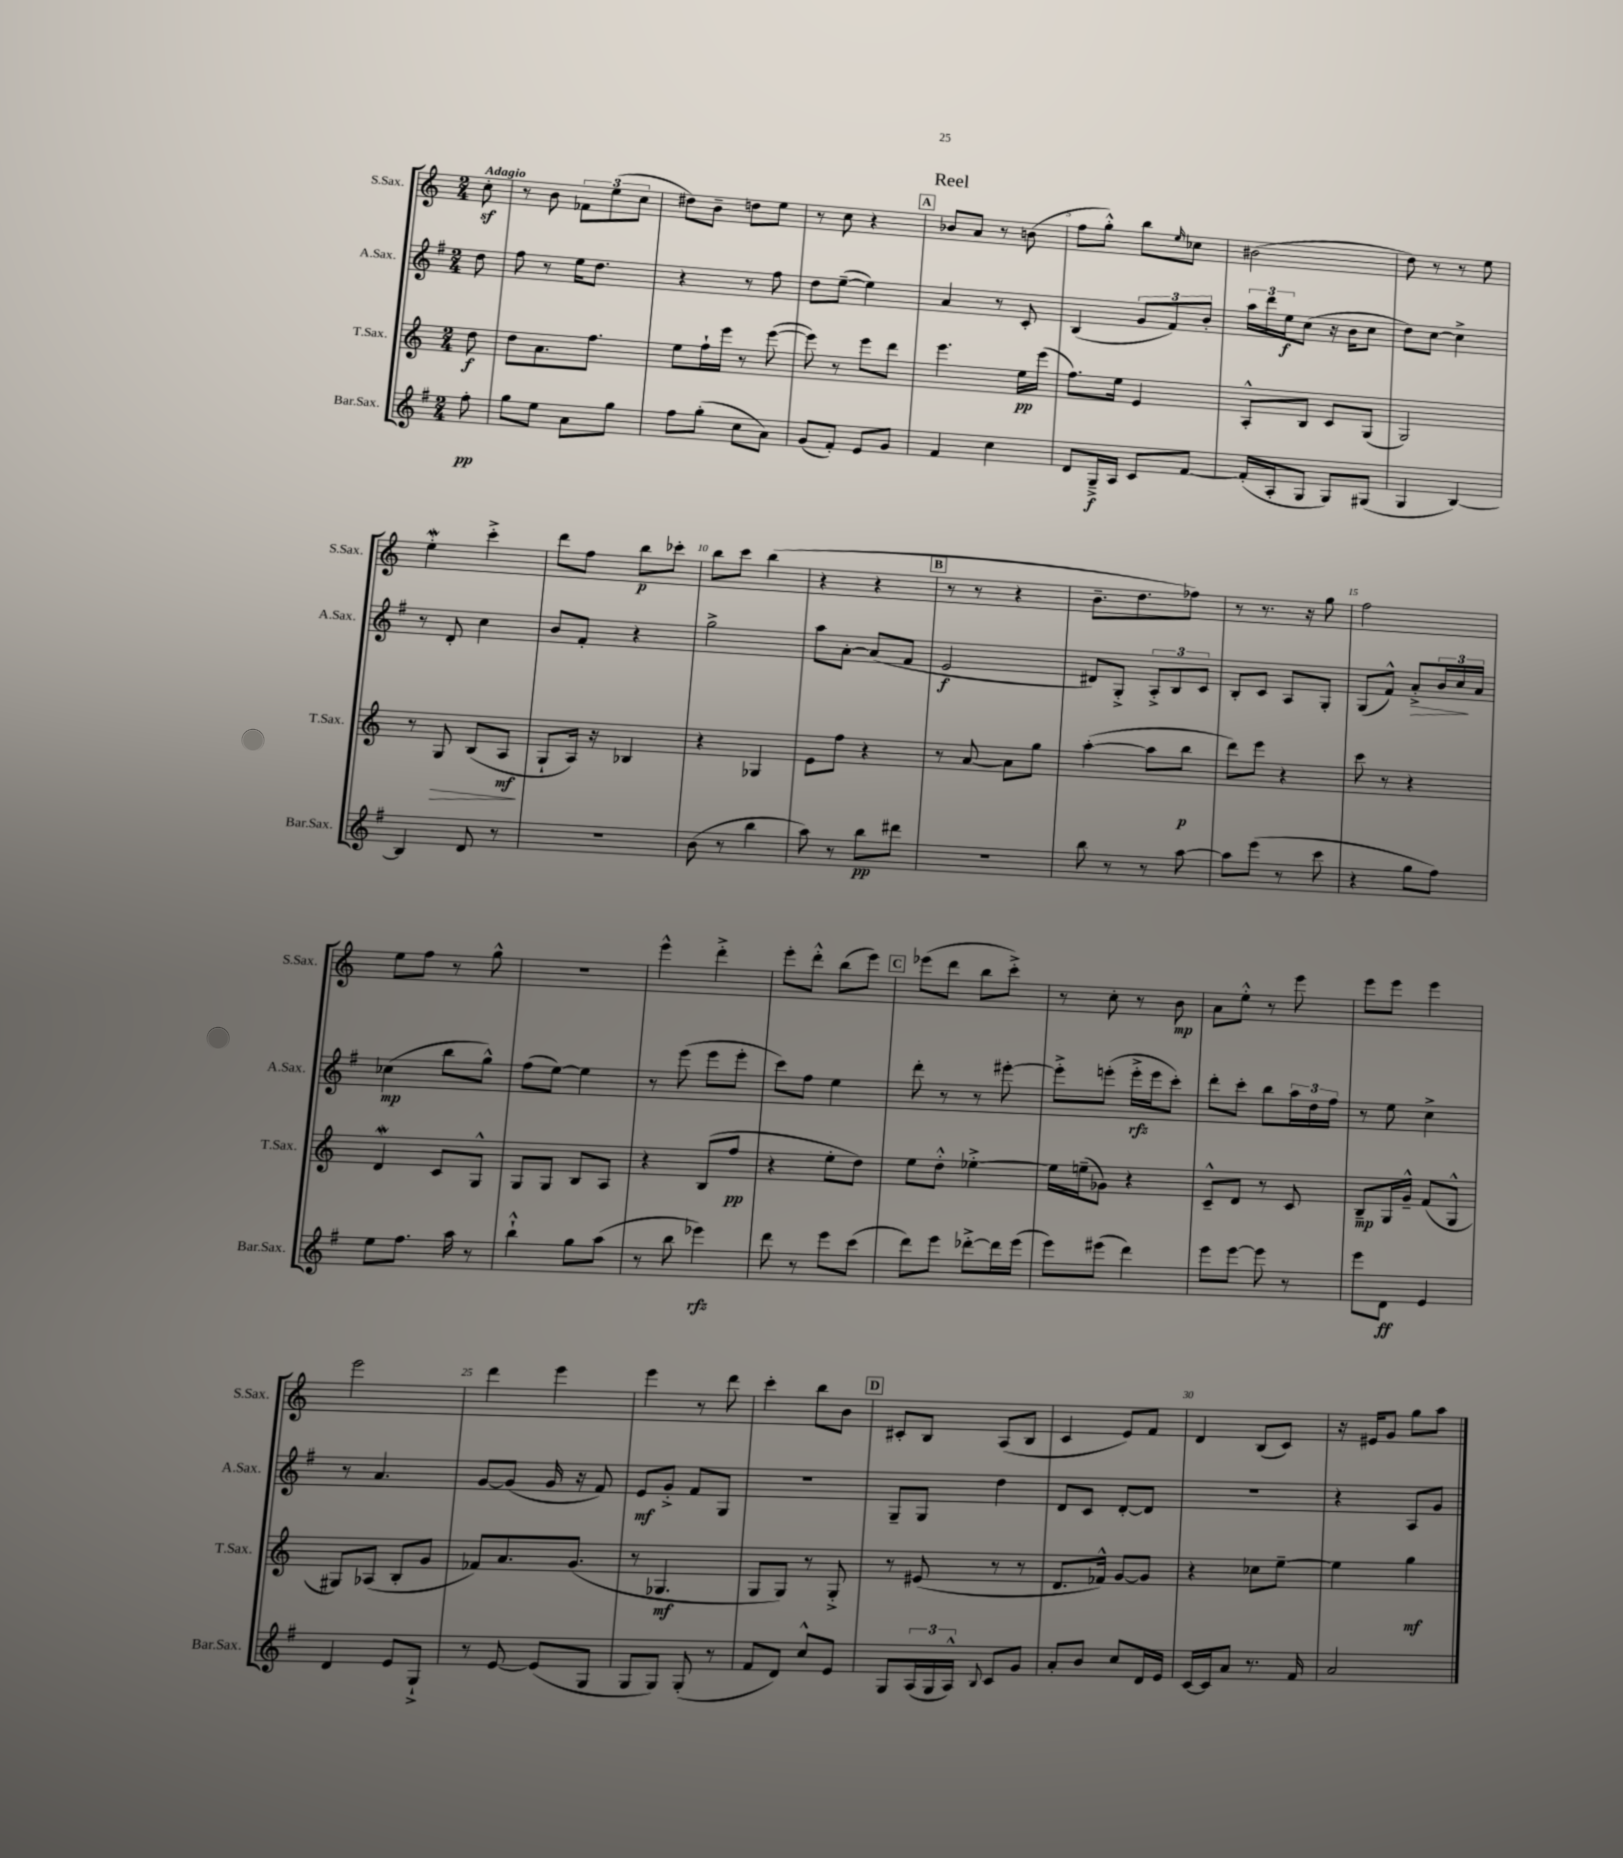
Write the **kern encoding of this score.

**kern	**dynam	**kern	**dynam	**kern	**dynam	**kern	**dynam
*part4	*part4	*part3	*part3	*part2	*part2	*part1	*part1
*staff4	*staff4	*staff3	*staff3	*staff2	*staff2	*staff1	*staff1
*I"Bar.Sax.	*	*I"T.Sax.	*	*I"A.Sax.	*	*I"S.Sax.	*
*I'Bar.Sax.	*	*I'T.Sax.	*	*I'A.Sax.	*	*I'S.Sax.	*
*clefG2	*	*clefG2	*	*clefG2	*	*clefG2	*
*k[f#]	*	*k[]	*	*k[f#]	*	*k[]	*
*M2/4	*	*M2/4	*	*M2/4	*	*M2/4	*
=	=	=	=	=	=	=	=
!	!	!	!	!	!	!LO:TX:a:B:t=Adagio	!
8ff#'\	pp	8dd\	f	8dd\	.	8ccz'\	.
=1	=1	=1	=1	=1	=1	=1	=1
8gg\L	.	8dd\L	.	8ff#\	.	8r	.
8ee\J	.	8.a\	.	8r	.	8b\	.
8a\L	.	.	.	16ee\KL	.	12f-X\L	.
.	.	8.ff\J	.	8.dd\J	.	.	.
.	.	.	.	.	.	(12ee\	.
8gg\J	.	.	.	.	.	.	.
.	.	.	.	.	.	12cc\J	.
=2	=2	=2	=2	=2	=2	=2	=2
8ff#\L	.	8ee\L	.	4r	.	8dd#X\L)	.
(8gg'\J	.	16ff`\L	.	.	.	8b~\J	.
.	.	16eee\JJ	.	.	.	.	.
8cc\L	.	8r	.	8r	.	8ddn\L	.
8a\J)	.	([8eee\	.	8ff#\	.	8ee\J	.
=3	=3	=3	=3	=3	=3	=3	=3
(8g/L	.	8eee\])	.	8dd\L	.	8r	.
8f#'/J)	.	8r	.	([8ee~\J	.	8cc\	.
8e/L	.	8eee\L	.	4ee\])	.	4r	.
8g/J	.	8ddd\J	.	.	.	.	.
!!LO:REH:place=s1:t=A
=4	=4	=4	=4	=4	=4	=4	=4
4f#/	.	4.eee\	.	4a/	.	8b-X/L	.
.	.	.	.	.	.	8a/J	.
4cc\	.	.	.	8r	.	8r	.
.	.	16ee\LL	pp	8c'/	.	(8bn\	.
.	.	(16eee\JJ	.	.	.	.	.
=5	=5	=5	=5	=5	=5	=5	=5
8d/L	.	8.ff\L)	.	(4B/	.	8ff\L	.
16G~^/L	f	.	.	.	.	8gg'^^\J)	.
16A/JJ	.	16ee\Jk	.	.	.	.	.
8c/L	.	4e/	.	12g/L	.	8bb\L	.
.	.	.	.	12f#/)	.	.	.
.	.	.	.	.	.	16qqee/	.
[8f#/J	.	.	.	.	.	8cc-X\J	.
.	.	.	.	12b'/J	.	.	.
=6	=6	=6	=6	=6	=6	=6	=6
(16f#'/LL]	.	8A'^^/L	.	24aa\LL	.	(2b#X\	.
.	.	.	.	24ddd\	.	.	.
16A'/J	.	.	.	.	.	.	.
.	.	.	.	24ee\J	f	.	.
8G/J	.	8B/J	.	(8cc\J	.	.	.
8G/L)	.	8c/L	.	16r	.	.	.
.	.	.	.	16b\KL	.	.	.
(8G#X/J	.	(8G/J	.	8cc\J	.	.	.
=7	=7	=7	=7	=7	=7	=7	=7
4G/	.	2G/)	.	8dd\L)	.	8dd\)	.
.	.	.	.	[8cc\J	.	8r	.
[4B/)	.	.	.	4cc^\]	.	8r	.
.	.	.	.	.	.	8ee\	.
!!LO:LB:g=z
=8	=8	=8	=8	=8	=8	=8	=8
4B/]	.	8r	.	8r	.	4eeW'\	.
!	!	!	!LO:HP:b	!	!	!	!
.	.	8G/	>	8d'/	.	.	.
8d/	.	(8B/L	.	4cc\	.	4ccc'^\	.
8r	.	8A/J	mf	.	.	.	.
.	.	.	]	.	.	.	.
=9	=9	=9	=9	=9	=9	=9	=9
2r	.	8G`/L	.	8b/L	.	8ddd\L	.
.	.	16A/Jk)	.	8f#'/J	.	8ff\J	.
.	.	16r	.	.	.	.	.
.	.	4B-X/	.	4r	.	8bb\L	p
.	.	.	.	.	.	8ccc-X'\J	.
=10	=10	=10	=10	=10	=10	=10	=10
(8b\	.	4r	.	2gg^\	.	8bb\L	.
8r	.	.	.	.	.	8ccc\J	.
4bb\	.	4G-X/	.	.	.	(4bb\	.
=11	=11	=11	=11	=11	=11	=11	=11
8aa\)	.	8e\L	.	8aa\L	.	4r	.
8r	.	8ff\J	.	[8a'\J	.	.	.
8bb\L	pp	4r	.	(8a/L]	.	4r	.
8ddd#X\J	.	.	.	8f#/J	.	.	.
!!LO:REH:place=s1:t=B
=12	=12	=12	=12	=12	=12	=12	=12
2r	.	8r	.	2e/	f	8r	.
.	.	[8a/	.	.	.	8r	.
.	.	8a\L]	.	.	.	4r	.
.	.	8gg\J	.	.	.	.	.
=13	=13	=13	=13	=13	=13	=13	=13
8bb\	.	([4aa'\	.	8d#X/L)	.	8.b~\L	.
8r	.	.	.	8G'^/J	.	.	.
.	.	.	.	.	.	8.dd\	.
8r	.	8aa\L]	.	12A'^/L	.	.	.
.	.	.	.	12B/	.	.	.
[8aa\	.	8bb\J	p	.	.	8ff-X\J)	.
.	.	.	.	12c/J	.	.	.
=14	=14	=14	=14	=14	=14	=14	=14
8aa\L]	.	8ddd\L)	.	8B'/L	.	8r	.
(8eee\J	.	8eee\J	.	8c/J	.	8.r	.
8r	.	4r	.	8A/L	.	.	.
.	.	.	.	.	.	16r	.
8ccc\	.	.	.	8G'/J	.	8gg\	.
=15	=15	=15	=15	=15	=15	=15	=15
4r	.	8ccc\	.	(8G/L	.	2ff\	.
.	.	8r	.	8f#^^/J)	.	.	.
!	!	!	!	!	!LO:HP:b	!	!
8gg\L	.	4r	.	8a'^/L	>	.	.
8ff#\J)	.	.	.	24b/L	.	.	.
.	.	.	.	24cc/	.	.	.
.	.	.	.	24a/JJ	]	.	.
!!LO:LB:g=z
=16	=16	=16	=16	=16	=16	=16	=16
8ee\L	.	4dW/	.	(4cc-X\	mp	8ee\L	.
8.ff#\J	.	.	.	.	.	8ff\J	.
.	.	8c/L	.	8bb\L	.	8r	.
16aa\	.	.	.	.	.	.	.
8r	.	8G^^/J	.	8gg^^\J)	.	8gg^^\	.
=17	=17	=17	=17	=17	=17	=17	=17
4bb`^^\	.	8G/L	.	(8ff#\L	.	2r	.
.	.	8G/J	.	[8ee\J)	.	.	.
8gg\L	.	8B/L	.	4ee\]	.	.	.
(8aa\J	.	8A/J	.	.	.	.	.
=18	=18	=18	=18	=18	=18	=18	=18
8r	.	4r	.	8r	.	4eee^^\	.
8bb\	.	.	.	(8eee\	.	.	.
4eee-X\)	rfz	(8B/L	.	8eee\L	.	4ddd'^\	.
.	.	8ff/J	pp	8eee'\J	.	.	.
=19	=19	=19	=19	=19	=19	=19	=19
8ddd\	.	4r	.	8ccc\L)	.	8eee'\L	.
8r	.	.	.	8ff#\J	.	8ddd'^^\J	.
8eee\L	.	8ee'\L	.	4ee\	.	(8bb\L	.
(8ccc\J	.	8dd\J)	.	.	.	8eee\J)	.
!!LO:REH:place=s1:t=C
=20	=20	=20	=20	=20	=20	=20	=20
8ddd\L)	.	8ee\L	.	8ddd'\	.	(8eee-X\L	.
8eee\J	.	8dd'^^\J	.	8r	.	8ddd\J	.
[8ddd-X'^\L	.	[4ee-X'^\	.	8r	.	8bb\L	.
16ddd-\L]	.	.	.	[8eee#X'\	.	8ccc'^\J)	.
(16eee\JJ	.	.	.	.	.	.	.
=21	=21	=21	=21	=21	=21	=21	=21
8eee\L)	.	16ee-\LL]	.	8eee#'^\L]	.	8r	.
.	.	(16een~\J	.	.	.	.	.
(8eee#X\J	.	8g-X\J)	.	(8eeen'\J	.	8cc'\	.
4ddd\)	.	4r	.	16eee'^\LL	rfz	8r	.
.	.	.	.	16eee\J	.	.	.
.	.	.	.	8ccc'\J)	.	8b\	mp
=22	=22	=22	=22	=22	=22	=22	=22
8eee\L	.	8c~^^/L	.	8ddd'\L	.	8a\L	.
[8eee\J	.	8d/J	.	8ccc'\J	.	8ee'^^\J	.
8eee\]	.	8r	.	8bb\L	.	8r	.
8r	.	8c/	.	24aa\L	.	8eee\	.
.	.	.	.	24dd\	.	.	.
.	.	.	.	24ff#\JJ	.	.	.
=23	=23	=23	=23	=23	=23	=23	=23
8eee\L	.	8B~/L	mp	8r	.	8eee\L	.
8d\J	ff	16G/L	.	8ee\	.	8eee\J	.
.	.	16g~^^/JJ	.	.	.	.	.
4e/	.	(8f/L	.	4cc^\	.	4eee\	.
.	.	8G^^/J	.	.	.	.	.
!!LO:LB:g=z
=24	=24	=24	=24	=24	=24	=24	=24
4d/	.	8G#X/L)	.	8r	.	2eee\	.
.	.	(8A-X/J	.	4.a/	.	.	.
8e/L	.	8B'/L	.	.	.	.	.
8G`^/J	.	8g/J	.	.	.	.	.
=25	=25	=25	=25	=25	=25	=25	=25
8r	.	8f-X/L)	.	[8g/L	.	4ddd\	.
[8e/	.	8.a/	.	(8g/J]	.	.	.
(8e/L]	.	.	.	16g/	.	4eee\	.
.	.	(8.g/J	.	16r	.	.	.
8G/J	.	.	.	8f#/)	.	.	.
=26	=26	=26	=26	=26	=26	=26	=26
8G/L	.	8r	.	8e/L	mf	4eee\	.
8G/J)	.	4.G-X/	mf	8g'^/J	.	.	.
(8G'/	.	.	.	8f#/L	.	8r	.
8r	.	.	.	8G/J	.	8ddd\	.
=27	=27	=27	=27	=27	=27	=27	=27
8f#/L	.	8G/L	.	2r	.	4ccc'\	.
8d/J)	.	8G/J)	.	.	.	.	.
8cc^^/L	.	8r	.	.	.	8bb\L	.
8e/J	.	8G'^/	.	.	.	8b\J	.
!!LO:REH:place=s1:t=D
=28	=28	=28	=28	=28	=28	=28	=28
8G/L	.	8r	.	8G~/L	.	8c#X'/L	.
(24A/L	.	(8e#X/	.	8G/J	.	8B/J	.
24G/	.	.	.	.	.	.	.
24A^^/JJ)	.	.	.	.	.	.	.
8qqB/	.	.	.	.	.	.	.
8c/L	.	8r	.	4dd\	.	(8A/L	.
8g/J	.	8r	.	.	.	8B/J	.
=29	=29	=29	=29	=29	=29	=29	=29
8a'/L	.	8.d/L	.	8d/L	.	4c/	.
8b/J	.	.	.	8c/J	.	.	.
.	.	16f-X^^/Jk)	.	.	.	.	.
8cc/L	.	[8g/L	.	[8d'/L	.	8e/L)	.
16d/L	.	8g/J]	.	8d/J]	.	8f/J	.
16e/JJ	.	.	.	.	.	.	.
=30	=30	=30	=30	=30	=30	=30	=30
[16c/LL	.	4r	.	2r	.	4d/	.
16c/J]	.	.	.	.	.	.	.
8a/J	.	.	.	.	.	.	.
8.r	.	8cc-X\L	.	.	.	(8B/L	.
.	.	[8ee~\J	.	.	.	8c/J)	.
16f#/	.	.	.	.	.	.	.
=31	=31	=31	=31	=31	=31	=31	=31
2a/	.	4ee\]	.	4r	.	16r	.
.	.	.	.	.	.	16e#X/KL	.
.	.	.	.	.	.	8g/J	.
.	.	4gg\	mf	8A/L	.	8gg\L	.
.	.	.	.	8g/J	.	8aa\J	.
==	==	==	==	==	==	==	==
*-	*-	*-	*-	*-	*-	*-	*-
